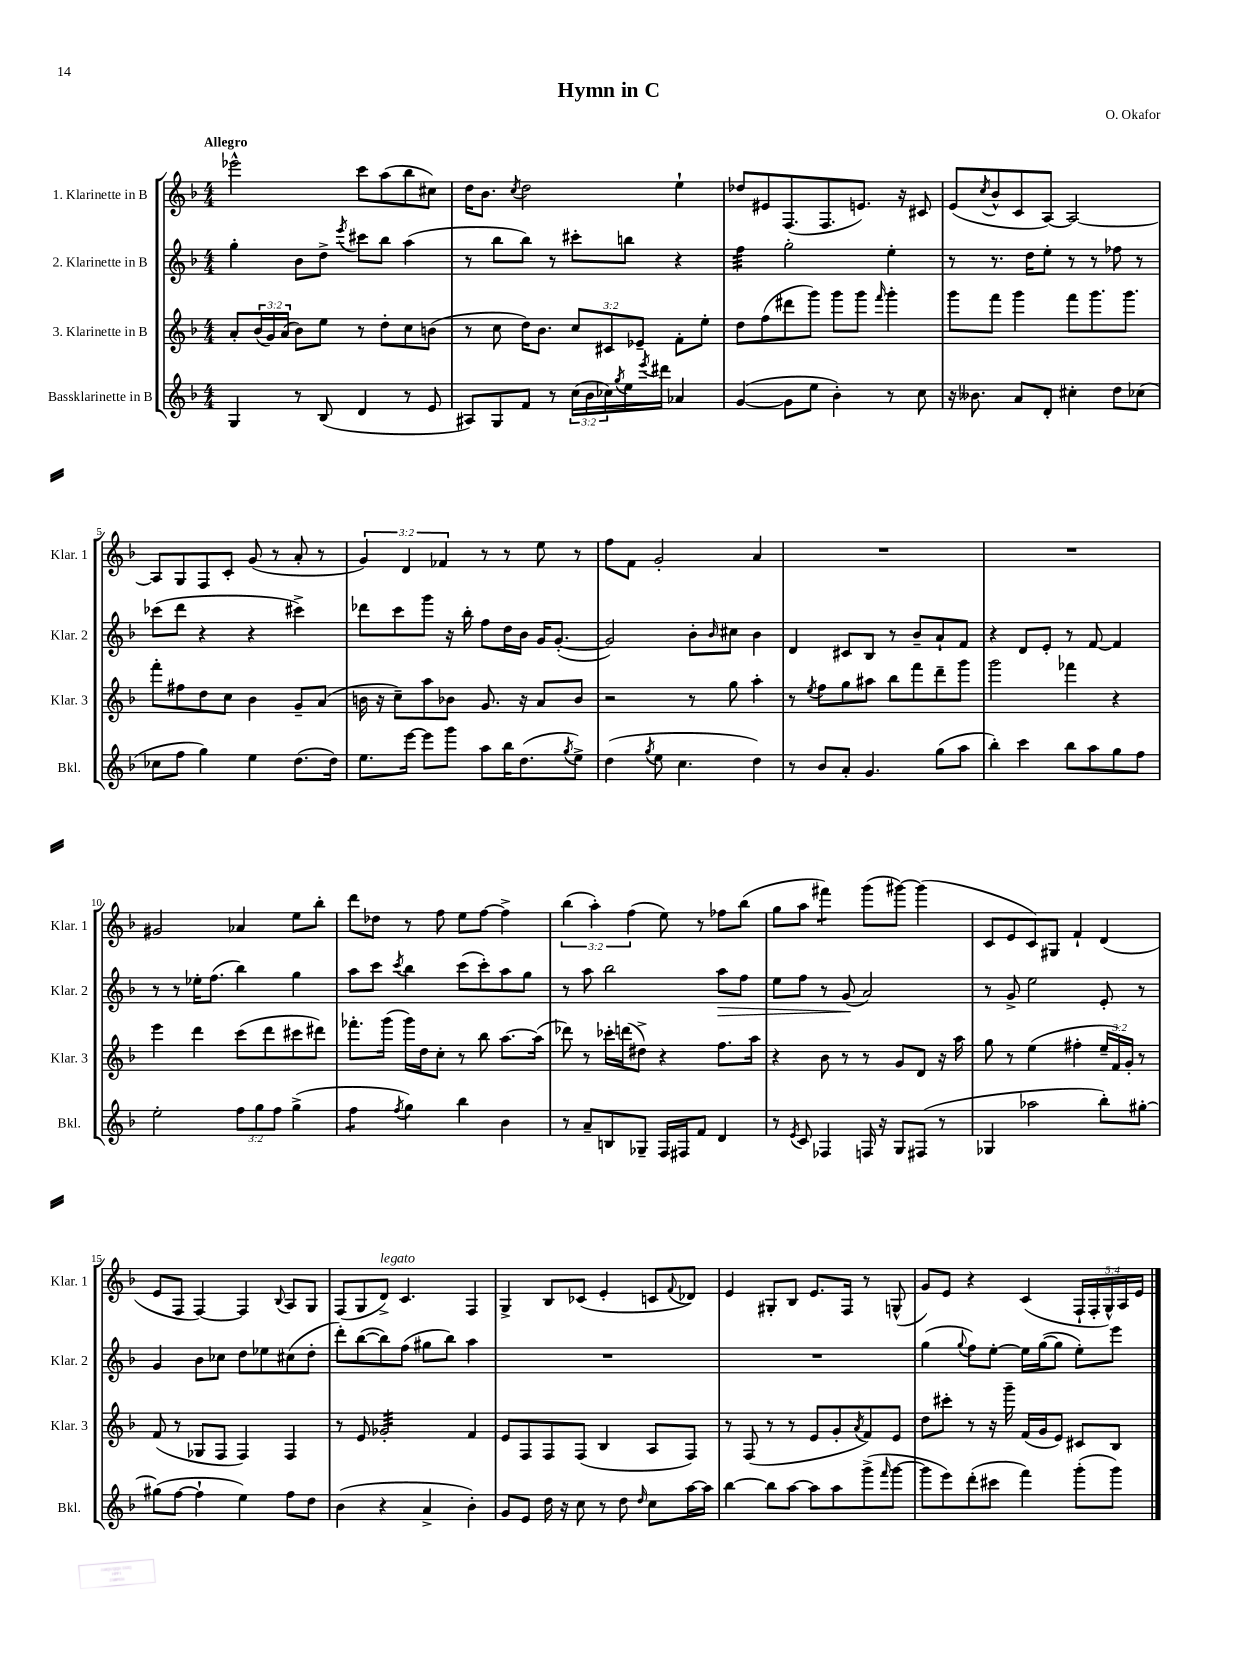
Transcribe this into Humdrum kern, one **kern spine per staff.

**kern	**kern	**kern	**kern
*staff4	*staff3	*staff2	*staff1
*clefG2	*clefG2	*clefG2	*clefG2
*k[b-]	*k[b-]	*k[b-]	*k[b-]
*M4/4	*M4/4	*M4/4	*M4/4
4G	8a'	4gg'	2eee-^^
.	(24b-	.	.
.	24g)	.	.
.	(24a	.	.
8r	8b-)	8b-	.
(8B-	8ee	8dd^	.
.	.	8qeee	.
4d	8r	8ccc#	8ccc
.	8dd'	8bb-	(8aa
8r	8cc	(4aa	8bb-
8e	(8b	.	8cc#)
=	=	=	=
8A#)	8r	8r	16dd
.	.	.	8.b-
8G	8cc	8bb-	.
.	.	.	8qcc
8f	16dd)	8bb-)	2dd
.	8.b-	.	.
8r	.	8r	.
(24cc	12cc	8ccc#'	.
24b-	.	.	.
24cc-)	12c#	.	.
8qgg	.	.	.
16ee	.	8bb	.
.	12e-~	.	.
8qeee	.	.	.
16ddd#	.	.	.
4a-	8f'	4r	4ee`
.	8ee'	.	.
=	=	=	=
([4g	8dd	4ff	8dd-
.	(8ff	.	8e#
8g]	8ddd#	2gg'	(8.F
8ee	8ggg)	.	.
.	.	.	8.F
4b-')	8ggg	.	.
.	8ggg	.	8.e)
.	16qqfff	.	.
8r	4ggg'	4ee'	.
.	.	.	16r
8cc	.	.	8c#
=	=	=	=
16r	8ggg	8r	(8e
8.b--	.	.	.
.	.	.	8qcc
.	8fff	8.r	8b-^^
8a	4ggg	.	8c
.	.	16dd	.
8d'	.	8ee'	[8A)
4cc#'	8fff	8r	2A_
.	8.ggg	8r	.
8dd	.	8ff-	.
.	8.ggg	.	.
(8cc-	.	8r	.
=	=	=	=
8cc-	8fff'	(8ccc-	8A]
8ff	8ff#	8ddd	8G
4gg)	8dd	4r	8F
.	8cc	.	8c'
4ee	4b-	4r	(8g
.	.	.	8r
(8.dd	8g~	4ccc#^)	8a'
.	(8a	.	8r
16dd)	.	.	.
=	=	=	=
8.ee	16b	8ddd-	6g)
.	16r	.	.
.	8cc~)	8ccc	.
.	.	.	6d
[16eee	.	.	.
8eee]	8aa	8ggg	.
.	.	.	6f-
8ggg	8b-	16r	.
.	.	16bb-'	.
8aa	8.g	8ff	8r
16bb-	.	16dd	8r
(8.dd	16r	16b-	.
.	8a	16g	8ee
.	.	([8.g'	.
8qgg	.	.	.
8ee^)	8b-	.	8r
=	=	=	=
(4dd	2r	2g])	8ff
.	.	.	8f
8qgg	.	.	.
8ee	.	.	2g'
4.cc	.	.	.
.	8r	8b-'	.
.	.	16qqb-	.
.	8gg	8cc#	.
4dd)	4aa'	4b-	4a
=	=	=	=
8r	8r	4d	1r
.	8qee	.	.
8b-	8ff	.	.
8a'	8gg	8c#	.
4.g	8aa#	8B-	.
.	8bb-	8r	.
.	8fff	8b-~	.
(8gg	8ddd~	8a`	.
8aa	8ggg	8f	.
=	=	=	=
4bb-')	2ggg	4r	1r
4ccc	.	8d	.
.	.	8e'	.
8bb-	4fff-	8r	.
8aa	.	[8f	.
8gg	4r	4f]	.
8ff	.	.	.
=	=	=	=
2ee'	4eee	8r	2g#
.	.	8r	.
.	4ddd	16ee-'	.
.	.	(8.ff	.
12ff	(8ccc	4bb-)	4a-
12gg	.	.	.
.	8ddd	.	.
12ff	.	.	.
(4gg^	8ccc#	4gg	8ee
.	8ddd#)	.	8bb-'
=	=	=	=
4ff	8.fff-'	8aa	8ddd
.	.	8ccc	8dd-
.	(16ggg	.	.
8qff	.	8qccc	.
4gg)	16ggg)	4bb-	8r
.	16dd	.	.
.	8cc'	.	8ff
4bb-	8r	(8ccc	8ee
.	8bb-	8ccc')	[8ff
4b-	[8.aa	8aa	4ff^]
.	.	8gg	.
.	(16aa]	.	.
=	=	=	=
8r	8ddd-)	8r	(6bb-
8a~	8r	8aa	.
.	.	.	6aa')
8B	16ccc-'	2bb-	.
.	(16ddd	.	.
.	.	.	(6ff
8G-~	8dd#^)	.	.
16F	4r	.	8ee)
16F#	.	.	.
8f	.	.	8r
4d	8.ff	8aa	8ff-
.	.	8ff	(8bb-
.	16aa	.	.
=	=	=	=
8r	4r	8ee	8gg
8qe	.	.	.
8c	.	8ff	8aa
4F-	8b-	8r	4fff#)
.	8r	(8g	.
16F	8r	2a)	(8ggg
16r	.	.	.
8G	8g	.	[8ggg#)
(8F#	8d	.	(4ggg#]
8r	16r	.	.
.	16aa	.	.
=	=	=	=
4G-	8gg	8r	8c
.	8r	8g^	8e
2aa-	(4ee	2ee	8c)
.	.	.	8G#
.	4ff#'	.	4f`
8bb-')	24ee~	8e'	(4d
.	24f)	.	.
.	24g'	.	.
[8gg#'	8r	8r	.
=	=	=	=
(8gg#]	(8f	4g	8e
[8ff	8r	.	8F
4ff`]	8G-	8b-	[4F)
.	8F	8cc-	.
4ee)	4F)	8dd	4F]
.	.	8ee-	.
.	.	.	8qqB-
8ff	4F	(8cc#	8A
8dd	.	8dd'	8G
=	=	=	=
(4b-	8r	8ddd')	(8F
.	8e	([8bb-	8G
4r	2g-'	8bb-])	8d^)
.	.	(8ff	4.c
4a^	.	8gg#	.
.	.	8bb-)	.
4b-')	4f	4aa	4F
=	=	=	=
8g	8e	1r	4G^
8e	8F	.	.
16dd	8F	.	8B-
16r	.	.	.
8cc	(8F	.	(8c-
8r	4B-	.	4e'
8dd	.	.	.
16qqdd	.	.	.
8cc	8A	.	8c
.	.	.	8qqf
[16aa	8F)	.	8d-)
16aa]	.	.	.
=	=	=	=
[4bb-	8r	1r	4e
.	(8F	.	.
8bb-]	8r	.	8G#'
[8aa	8r	.	8B-
8aa]	8e	.	8.e
8aa	8g'	.	.
.	.	.	16F
.	8qa	.	.
(8ggg^	8f)	.	8r
16qqfff	.	.	.
[8ggg	8e	.	(8G^^
=	=	=	=
8ggg]	8dd	(4gg	8g)
8eee)	8ccc#'	.	8e
.	.	8qqgg	.
(8ddd'	8r	8ff)	4r
8ccc#	16r	[8ee'	.
.	16ggg~	.	.
4fff)	(16f	16ee]	(4c
.	16g	([16gg	.
.	8e)	8gg]	.
(8ggg'	8c#	8ee')	20F`
.	.	.	20F'
.	.	.	20G^^)
8ggg)	8B-	8eee	.
.	.	.	20A
.	.	.	20e
==	==	==	==
*-	*-	*-	*-
